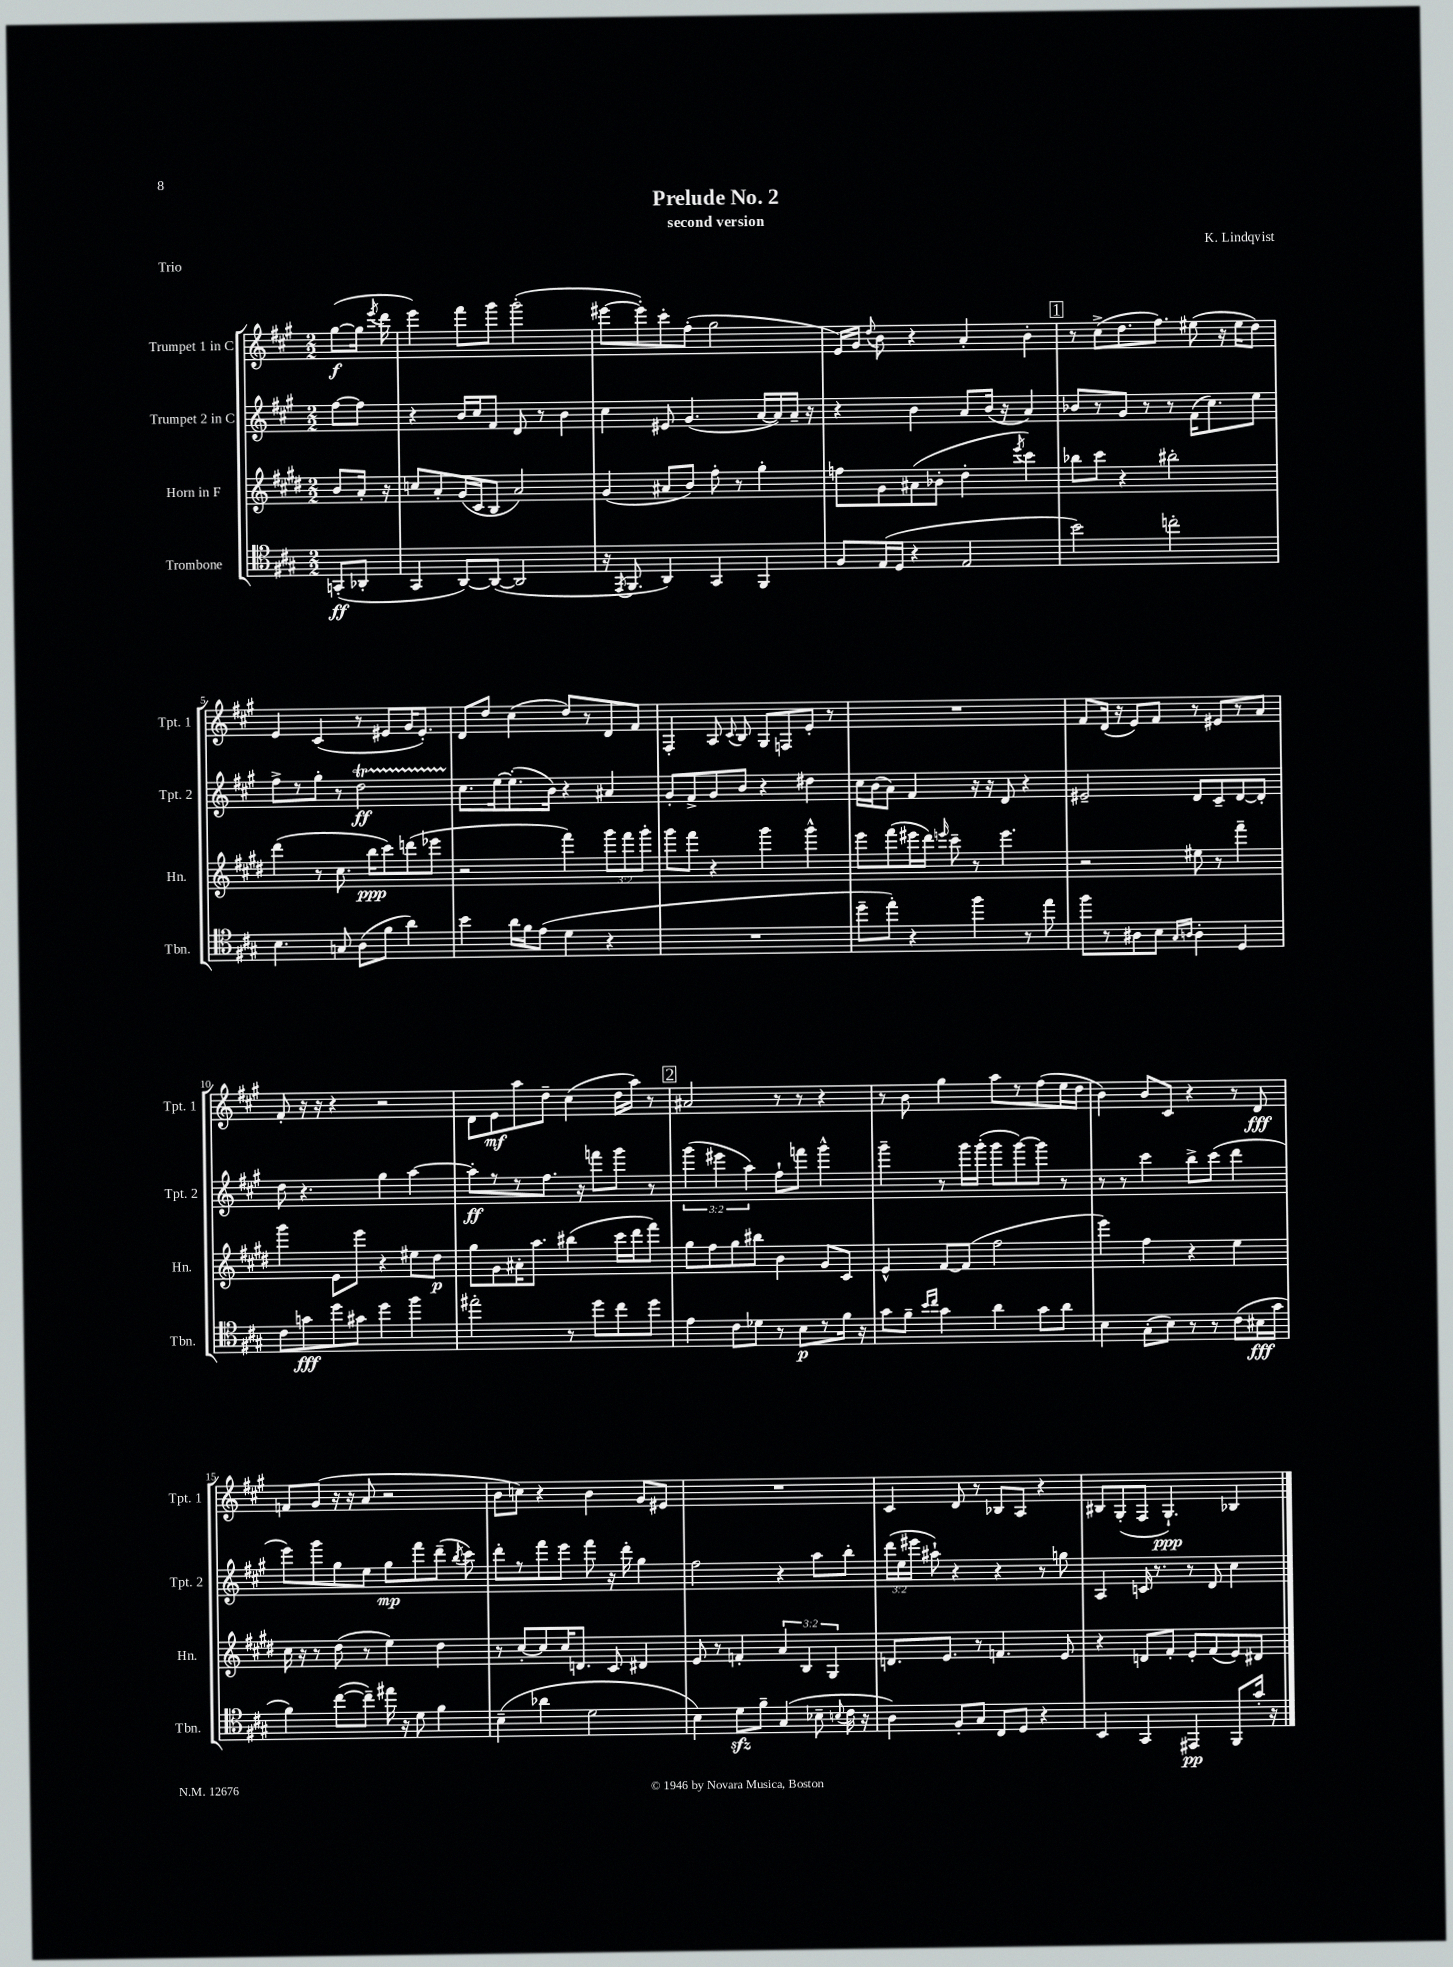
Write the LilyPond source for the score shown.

\header { title = "Prelude No. 2" composer = "K. Lindqvist" subtitle = "second version" piece = "Trio" }
<<
\new StaffGroup <<
\new Staff = "s0" \with { instrumentName = "Trumpet 1 in C" shortInstrumentName = "Tpt. 1" } {
    \clef treble \key a \major \numericTimeSignature \time 2/2 \partial 4
    \autoBeamOff gis''8[~\f( gis''16] \acciaccatura { e'''8 } d'''16 |
    e'''4) fis'''8[ gis'''8] gis'''2-.( |
    eis'''8[~ eis'''8-.) cis'''8-. fis''8]-.( gis''2 |
    e'16[) gis'16] \appoggiatura { d''8 } b'8 r4 a'4-. b'4-. |
    \mark \markup { \box "1" } r8 cis''8[->( d''8. fis''8.]) eis''8( r16 eis''16[ d''8]) |
    e'4 cis'4( r8 eis'8[ gis'16 eis'8.]-.) |
    d'8[ d''8] cis''4( d''8[) r8 d'8 fis'8] |
    fis4-. a8 \appoggiatura { cis'8 } b8 gis8[ f8 e'8]-. r8 |
    R1 |
    fis'8[ d'16]( r16 e'8[) fis'8] r8 eis'8[ r8 a'8] |
    fis'8-. r16 r16 r4 r2 |
    d'8[ e'8\mf a''8 d''8]-- cis''4( d''16[ a''16]) r8 |
    \mark \markup { \box "2" } ais'2 r8 r8 r4 |
    r8 b'8 gis''4 a''8[ r8 fis''8( e''16 d''16] |
    b'4) b'8[ cis'8] r4 r8 d'8\fff |
    f'8[ gis'8]( r16 r16 a'8 r2 |
    b'8[ c''8]) r4 b'4 gis'8[ eis'8] |
    R1 |
    cis'4 d'8 r8 bes8[ a8] r4 |
    bis8[ gis8-.( fis8] gis4.-!\ppp) bes4 \bar "|." |
}
\new Staff = "s1" \with { instrumentName = "Trumpet 2 in C" shortInstrumentName = "Tpt. 2" } {
    \clef treble \key a \major \numericTimeSignature \time 2/2 \override Staff.TupletNumber.text = #tuplet-number::calc-fraction-text \partial 4
    \autoBeamOff fis''8[~ fis''8] |
    r4 b'16[ cis''16 fis'8] d'8 r8 b'4 |
    cis''4 eis'8 gis'4.( a'16[~ a'16) a'16]-- r16 |
    r4 b'4 a'8[ b'16]( r16 a'4) |
    \mark \markup { \box "1" } bes'8[ r8 gis'8] r8 r8 fis'16[( cis''8.) e''8] |
    fis''8[-> r8 gis''8]-. r8 d''2\startTrillSpan\ff |
    cis''8.[\stopTrillSpan e''16~ e''8.-.( b'16]) r4 ais'4 |
    gis'8[-. fis'8-> gis'8 b'8] r4 dis''4 |
    cis''16[ b'16( a'8]) fis'4 r16 r16 d'8 r4 |
    eis'2-- d'8[ cis'8-- d'8~ d'8]-. |
    d''8 r4. gis''4 a''4~ |
    a''8[-.\ff r8 r8 fis''8.] r16 f'''8[ gis'''8] r8 |
    \mark \markup { \box "2" } \tuplet 3/2 { gis'''4( eis'''4 a''4) } fis''8[-! f'''8] gis'''4-^ |
    gis'''4-- r8 gis'''16[ gis'''16]-.( gis'''8[ gis'''8~) gis'''8] r8 |
    r8 r8 cis'''4 b''8[-> cis'''8]( d'''4 |
    e'''8[) gis'''8 gis''8 e''8] gis''8[\mp fis'''8 d'''8]--( \acciaccatura { b''8 } cis'''8) |
    d'''8[-. r8 fis'''8 e'''8] fis'''8 r16 d'''16-. gis''4 |
    fis''2 r4 a''8[ b''8]-. |
    \tuplet 3/2 { d'''16[( e''16 eis'''16] } ais''8-!) r4 r4 r8 g''8 |
    a4 c'16 r8. r8 d'8 cis''4 \bar "|." |
}
\new Staff = "s2" \with { instrumentName = "Horn in F" shortInstrumentName = "Hn." } {
    \clef treble \key e \major \numericTimeSignature \time 2/2 \override Staff.TupletNumber.text = #tuplet-number::calc-fraction-text \partial 4
    \autoBeamOff b'8[ a'16]-. r16 |
    c''8[ a'8-. gis'16( cis'16 b8] a'2) |
    gis'4( ais'8[ b'8]) fis''8-. r8 gis''4-. |
    f''8[ gis'8 ais'8( bes'8]-. dis''4-. \acciaccatura { e'''8 } cis'''4) |
    \mark \markup { \box "1" } bes''8[ cis'''8] r4 bis''2-. |
    dis'''4( r8 cis''8. b''16[\ppp cis'''8) d'''8( ees'''8] |
    r2 fis'''4) \tuplet 3/2 { gis'''8[ fis'''8 gis'''8]-. } |
    gis'''8[ fis'''8] r4 gis'''4 gis'''4-^ |
    e'''8[ fis'''8( eis'''16 dis'''16]) \grace { e'''16 } cis'''8-- r8 e'''4. |
    r2 eis''8 r8 fis'''4-- |
    gis'''4 e'8[ e'''8] r4 eis''8[ dis''8]\p |
    gis''8[ gis'8 ais'16-. a''8.] bis''4( cis'''16[ dis'''16 fis'''8]) |
    \mark \markup { \box "2" } gis''8[ fis''8 gis''8 bis''8] b'4 gis'8[ cis'8] |
    e'4-^ fis'8[~ fis'8]( fis''2 |
    e'''4) fis''4 r4 e''4 |
    cis''16 r16 r8 dis''8( r8 e''4) dis''4 |
    r8 cis''8[~-. cis''8 cis''16 d'8.] cis'8 dis'4 |
    e'8 r8 f'4-. \tuplet 3/2 { a'4 b4 gis4 } |
    d'8.[ e'8.] r8 f'4. e'8 |
    r4 d'8[ fis'8]-. e'8[-. fis'8( e'8) dis'8] \bar "|." |
}
\new Staff = "s3" \with { instrumentName = "Trombone" shortInstrumentName = "Tbn." } {
    \clef tenor \key a \major \numericTimeSignature \time 2/2 \partial 4
    \autoBeamOff g,8[-.\ff( aes,8]-. |
    gis,4 a,8[~) a,8]~( a,2 |
    r16 \acciaccatura { e,8 } fis,8. a,4) gis,4 fis,4 |
    fis8[ e16( d16] r4 e2 |
    \mark \markup { \box "1" } b'2) c''2-. |
    b4. g8 a8[( fis'8] a'4) |
    b'4 a'16[ fis'16 e'8]( d'4 r4 |
    R1 |
    d''8[-- e''8]-.) r4 fis''4 r8 e''8 |
    fis''8[ r8 ais8 b8] \grace { gis16[ a16] } a4-. d4 |
    cis'8[ g'8\fff d''8 gis'8] d''4 fis''4 |
    eis''2-. r8 d''8[ cis''8 d''8] |
    \mark \markup { \box "2" } e'4 cis'8[ des'8] r8 b8[\p r8 fis'16] r16 |
    gis'8[ fis'8]-- \grace { b'16[ cis''16] } gis'4 a'4 gis'8[ a'8] |
    b4 gis8[-.( b8]) r8 r8 cis'8[( bis16\fff gis'16] |
    fis'4) cis''8[~( cis''8]--) eis''16 r16 d'8 fis'4 |
    b4--( aes'4 d'2 |
    b4) d'8[\sfz fis'8]-- gis4( bes8-- \appoggiatura { b8 } cis'16 r16 |
    a4) fis8[-. gis8] cis8[ d8] r4 |
    b,4 gis,4 eis,4\pp fis,8[ gis'16]-. r16 \bar "|." |
}
>>
>>
